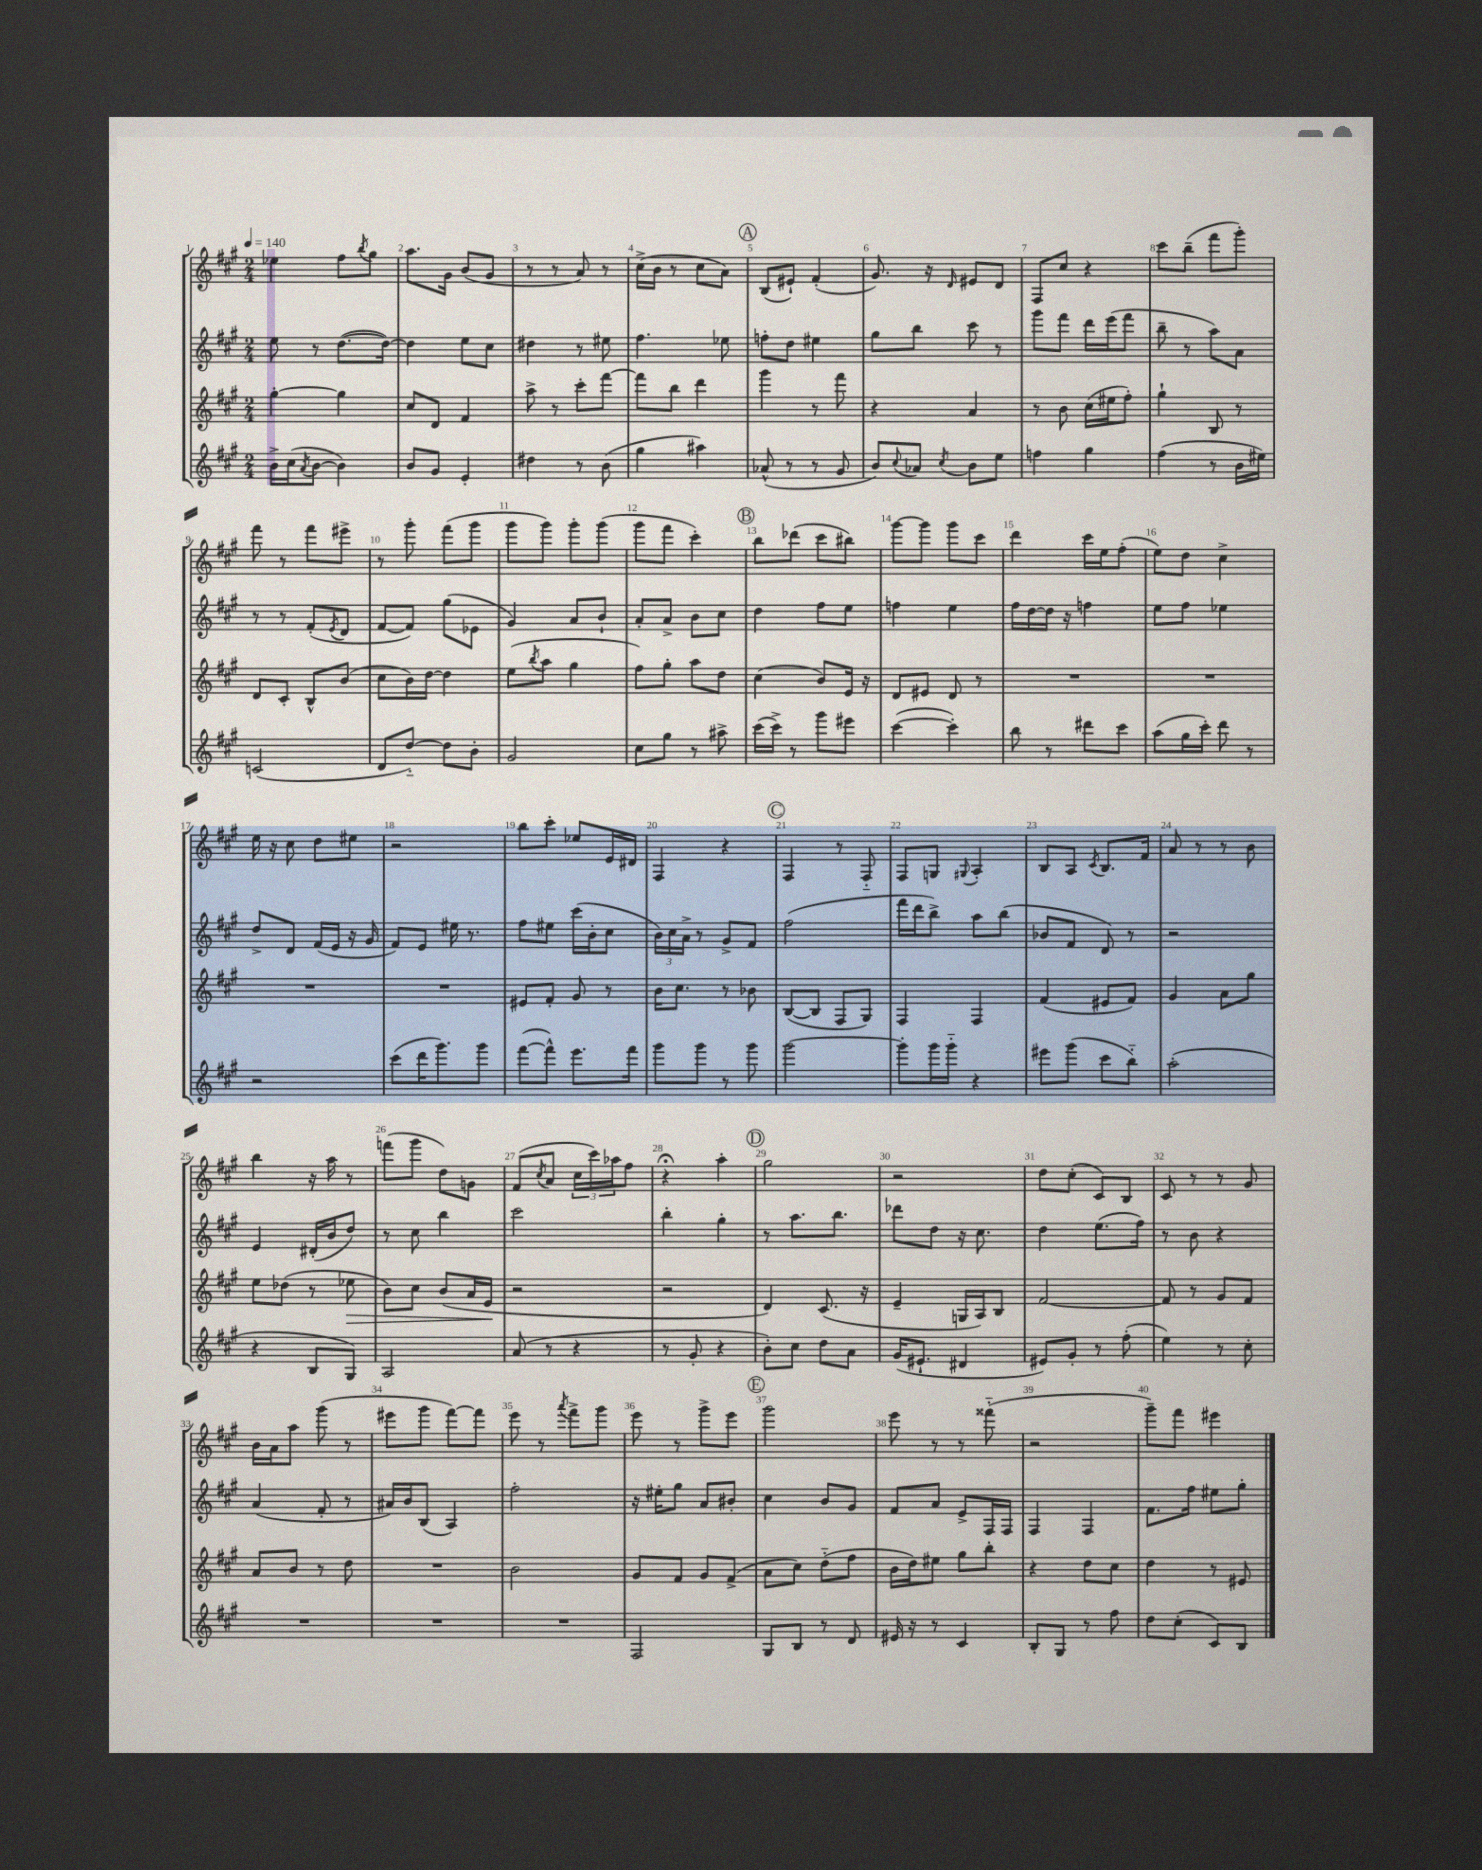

**kern	**kern	**kern	**kern
*staff4	*staff3	*staff2	*staff1
*clefG2	*clefG2	*clefG2	*clefG2
*k[f#c#g#]	*k[f#c#g#]	*k[f#c#g#]	*k[f#c#g#]
*M2/4	*M2/4	*M2/4	*M2/4
*MM140	*MM140	*MM140	*MM140
16b^\LL	[4gg#'\	8ee\	4ee-\
(16cc#\J	.	.	.
8qa/	.	.	.
[8b\J	.	8r	.
4b\])	4gg#\]	([8.dd\L	8ff#\L
.	.	.	8qbb/
.	.	.	8gg#\J
.	.	16dd\_Jk)	.
=	=	=	=
8b/L	8cc#/L	4dd\]	8.aa\L
8g#/J	8d/J	.	.
.	.	.	16g#\Jk
4e'/	4f#/	8ee\L	(8b/L
.	.	8cc#\J	8g#/J
=	=	=	=
4dd#\	8aa^\	4dd#\	8r
.	8r	.	8r
8r	8ccc#'\L	8r	8a/)
(8b\	[8fff#\J	8ee#\	8r
=	=	=	=
4gg#\	8fff#\]L	4.ff#\	(16cc#^\LL
.	.	.	16b\JJ
.	8bb\J	.	8r
4aa#\)	4ddd\	.	8cc#\L
.	.	8ee-\	8a\J)
=	=	=	=
(8a-^^/	4ggg#\	8ff'\L	(8B/L
8r	.	8dd\J	8e#`/J)
8r	8r	4ee#\	(4f#'/
8g#/	8fff#\	.	.
=	=	=	=
8b/L)	4r	8gg#\L	8.g#/)
8qqcc#/	.	.	.
8a-/J	.	8bb\J	.
.	.	.	16r
8qcc#/	.	.	16qqd/
8b\L	4a/	8ccc#\	8e#/L
8ee\J	.	8r	8d/J
=	=	=	=
4ff\	8r	8ggg#\L	8F#/L
.	8b\	8fff#\J	8cc#/J
4gg#\	(16cc#\LL	16ddd\LL	4r
.	16ee#\J	(16eee\J	.
.	8ff#'\J)	8fff#\J	.
=	=	=	=
(4ff#\	4gg#`\	8bb~\	8ccc#\L
.	.	8r	(8bb~\J
8r	8B/	8aa\L)	8fff#\L
16b\LL	8r	8a\J	8ggg#'\J)
16ee#\JJ)	.	.	.
=	=	=	=
(2c/	8d/L	8r	8fff#\
.	8c#'/J	8r	8r
.	8B^^/L	(8f#'/L	8fff#\L
.	.	8qe/	.
.	(8b/J	8d/J	8eee#^\J
=	=	=	=
8d/L	8cc#\L	[8f#/L	8r
[8dd'~/J)	16b\L)	8f#/]J)	8ggg#'\
.	[16dd\JJ	.	.
8dd\]L	4dd\]	(8gg#\L	(8fff#\L
8b'\J	.	8e-\J	8ggg#\J
=	=	=	=
2g#/	(8ee\L	4g#/)	8ggg#\L
.	8qbb/	.	.
.	8aa\J	.	8ggg#\J)
.	4gg#\	8a/L	8ggg#'\L
.	.	8b`/J	(8ggg#\J
=	=	=	=
8cc#\L	8ff#\L)	8a'/L	8ggg#\L
8gg#\J	8gg#'\J	8a^/J	8fff#\J
8r	8aa\L	8b\L	4ccc#'\)
8aa#^\	8dd\J	8cc#\J	.
=	=	=	=
(16ccc#\LL	(4cc#\	4dd\	8bb\L
16ccc#^\JJ)	.	.	.
8r	.	.	(8ddd-\J
8ggg#\L	8b/L)	8ff#\L	8ccc#\L
8eee#\J	16e/Jk	8ee\J	8bb#\J)
.	16r	.	.
=	=	=	=
([4ccc#\	8d/L	4ff\	[8ggg#\L
.	8e#/J	.	8ggg#\]J
4ccc#'\])	8d/	4ee\	8ggg#\L
.	8r	.	8ccc#\J
=	=	=	=
8bb\	2r	16ff#\LL	4ddd\
.	.	[16dd\	.
8r	.	16dd\]JJ	.
.	.	16r	.
8ddd#\L	.	4ff\	16ccc#\LL
.	.	.	16ee\J
8ccc#\J	.	.	(8ff#'\J
=	=	=	=
(8aa\L	2r	8ee\L	8ee\L)
16gg#\L	.	8ff#\J	8dd\J
16ccc#'\JJ)	.	.	.
8ddd\	.	4ee-\	4cc#^\
8r	.	.	.
=	=	=	=
2r	2r	8dd^/L	16ee\
.	.	.	16r
.	.	8d/J	8cc#\
.	.	(16f#/LL	8dd\L
.	.	16e/JJ	.
.	.	16r	8ee#\J
.	.	16g#/	.
=	=	=	=
(8ccc#\L	2r	8f#/L)	2r
16ddd\K	.	8e/J	.
8.ggg#\)	.	.	.
.	.	16ee#\	.
.	.	8.r	.
8ggg#\J	.	.	.
=	=	=	=
([8fff#\L	8e#/L	8ff#\L	8bb\L
8fff#^^\]J)	8f#'/J	8ee#\J	8ccc#'\J
8.eee\L	8g#/	(16ccc#\LL	8ee-/L
.	.	16b'\J	.
.	8r	8cc#\J	16e/L
16fff#\Jk	.	.	16d#/JJ
=	=	=	=
8ggg#\L	16b\LK	24b\LL)	4F#/
.	.	24cc#\	.
.	8.cc#\J	.	.
.	.	24a^\JJ	.
8ggg#\J	.	8r	.
8r	8r	8g#^/L	4r
8ggg#\	8b-\	8f#/J	.
=	=	=	=
[2ggg#\	([8B/L	(2ff#\	4F#/
.	8B/]J	.	.
.	8F#/L	.	8r
.	8G#/J)	.	8F#'~/
=	=	=	=
8ggg#'\]L	4F#/	16fff#\LL	8F#/L
.	.	16ddd\J	.
16ggg#\L	.	8bb^\J)	8G/J
16ggg#'~\JJ	.	.	.
.	.	.	8qqG#/
4r	4F#/	8aa\L	4A'/
.	.	(8bb\J	.
=	=	=	=
8eee#\L	(4f#/	8b-/L	8B/L
(8ggg#\J	.	8f#/J	8A/J
.	.	.	8qc#/
8ccc#\L	8e#/L	8d/)	8.B/L
8bb'~\J)	8f#/J)	8r	.
.	.	.	16f#/Jk
=	=	=	=
(2aa'\	4g#/	2r	8a/
.	.	.	8r
.	8a\L	.	8r
.	8gg#\J	.	8b\
=	=	=	=
4r	8ee\L	4e/	4bb\
.	(8dd-\J	.	.
8B/L	8r	(16d#'/LL	16r
.	.	16b/J	16aa\
8G#/J)	8ee-\	8dd/J)	8r
=	=	=	=
2A/	8b\L)	8r	(8fff\L
.	8cc#\J	8cc#\	8ggg#\J
.	(8b/L	4bb\	8dd\L)
.	16a/L	.	8g\J
.	16e/JJ	.	.
=	=	=	=
(8a/	2r	2ccc#\	(8f#/L
.	.	.	8qcc#/
8r	.	.	8a/J
4r	.	.	24cc#\LL
.	.	.	24ccc#\)
.	.	.	24aa-\J
.	.	.	8ff#\J
=	=	=	=
8r	2r	4bb'\	4r;
8g#'/	.	.	.
4r	.	4gg#'\	4aa'\
=	=	=	=
8b'\L)	4d/)	8r	2gg#\
8cc#\J	.	8.aa\L	.
8dd\L	(8.c#/	.	.
.	.	8.bb\J	.
8a\J	.	.	.
.	16r	.	.
=	=	=	=
(16g#/LK	4e~/	8ddd-\L	2r
8.e#`/J	.	.	.
.	.	8dd\J	.
4d#/	16G/LL	16r	.
.	16A/J)	8.cc#\	.
.	8B/J	.	.
=	=	=	=
8e#/L)	[2f#/	4dd\	8dd\L
8g#'/J	.	.	(8cc#'\J
8r	.	(8.ee\L	8c#/L)
(8ff#'\	.	.	8B/J
.	.	16ff#\Jk)	.
=	=	=	=
4ee\)	8f#/]	8r	8c#/
.	8r	8b\	8r
8r	8g#/L	4r	8r
8cc#'\	8f#/J	.	8g#/
=	=	=	=
2r	8a/L	(4a/	16b\LL
.	.	.	16a\J
.	8b/J	.	8aa\J
.	8r	8f#'/	(8ggg#\
.	8dd\	8r	8r
=	=	=	=
2r	2r	16a#/LL)	8eee#\L
.	.	16b/J	.
.	.	(8B/J	8ggg#\J
.	.	4A/)	[8fff#\L)
.	.	.	8fff#\]J
=	=	=	=
2r	2b\	2ff#'\	8eee\
.	.	.	8r
.	.	.	8qaaa/
.	.	.	8fff#^\L
.	.	.	8ggg#\J
=	=	=	=
2F#/	8g#/L	16r	8eee\
.	.	16ee#'\LK	.
.	8f#/J	8gg#\J	8r
.	8g#/L	8a/L	8ggg#^\L
.	(8f#^/J	8b#'/J	8eee\J
=	=	=	=
8G#/L	8a\L	4cc#\	2ggg#\
8B/J	8cc#\J)	.	.
8r	(8dd'~\L	8b/L	.
8d/	8ff#\J	8g#/J	.
=	=	=	=
16e#/	16b\LL	8f#/L	8eee\
16r	16dd\J)	.	.
8r	8ee#\J	8a/J	8r
4c#/	8gg#\L	8e^/L	8r
.	8bb'\J	16F#/L	(8fff##'~\
.	.	16F#/JJ	.
=	=	=	=
8B'/L	4r	4F#/	2r
8G#/J	.	.	.
8r	8dd\L	4F#/	.
8ff#\	8cc#\J	.	.
=	=	=	=
8dd\L	4dd\	8.f#\L	8ggg#~\L)
(8cc#'\J	.	.	8fff#\J
.	.	16ff#\Jk	.
8c#/L)	8r	8ee#\L	4eee#\
8B/J	8e#/	8gg#'\J	.
==	==	==	==
*-	*-	*-	*-
